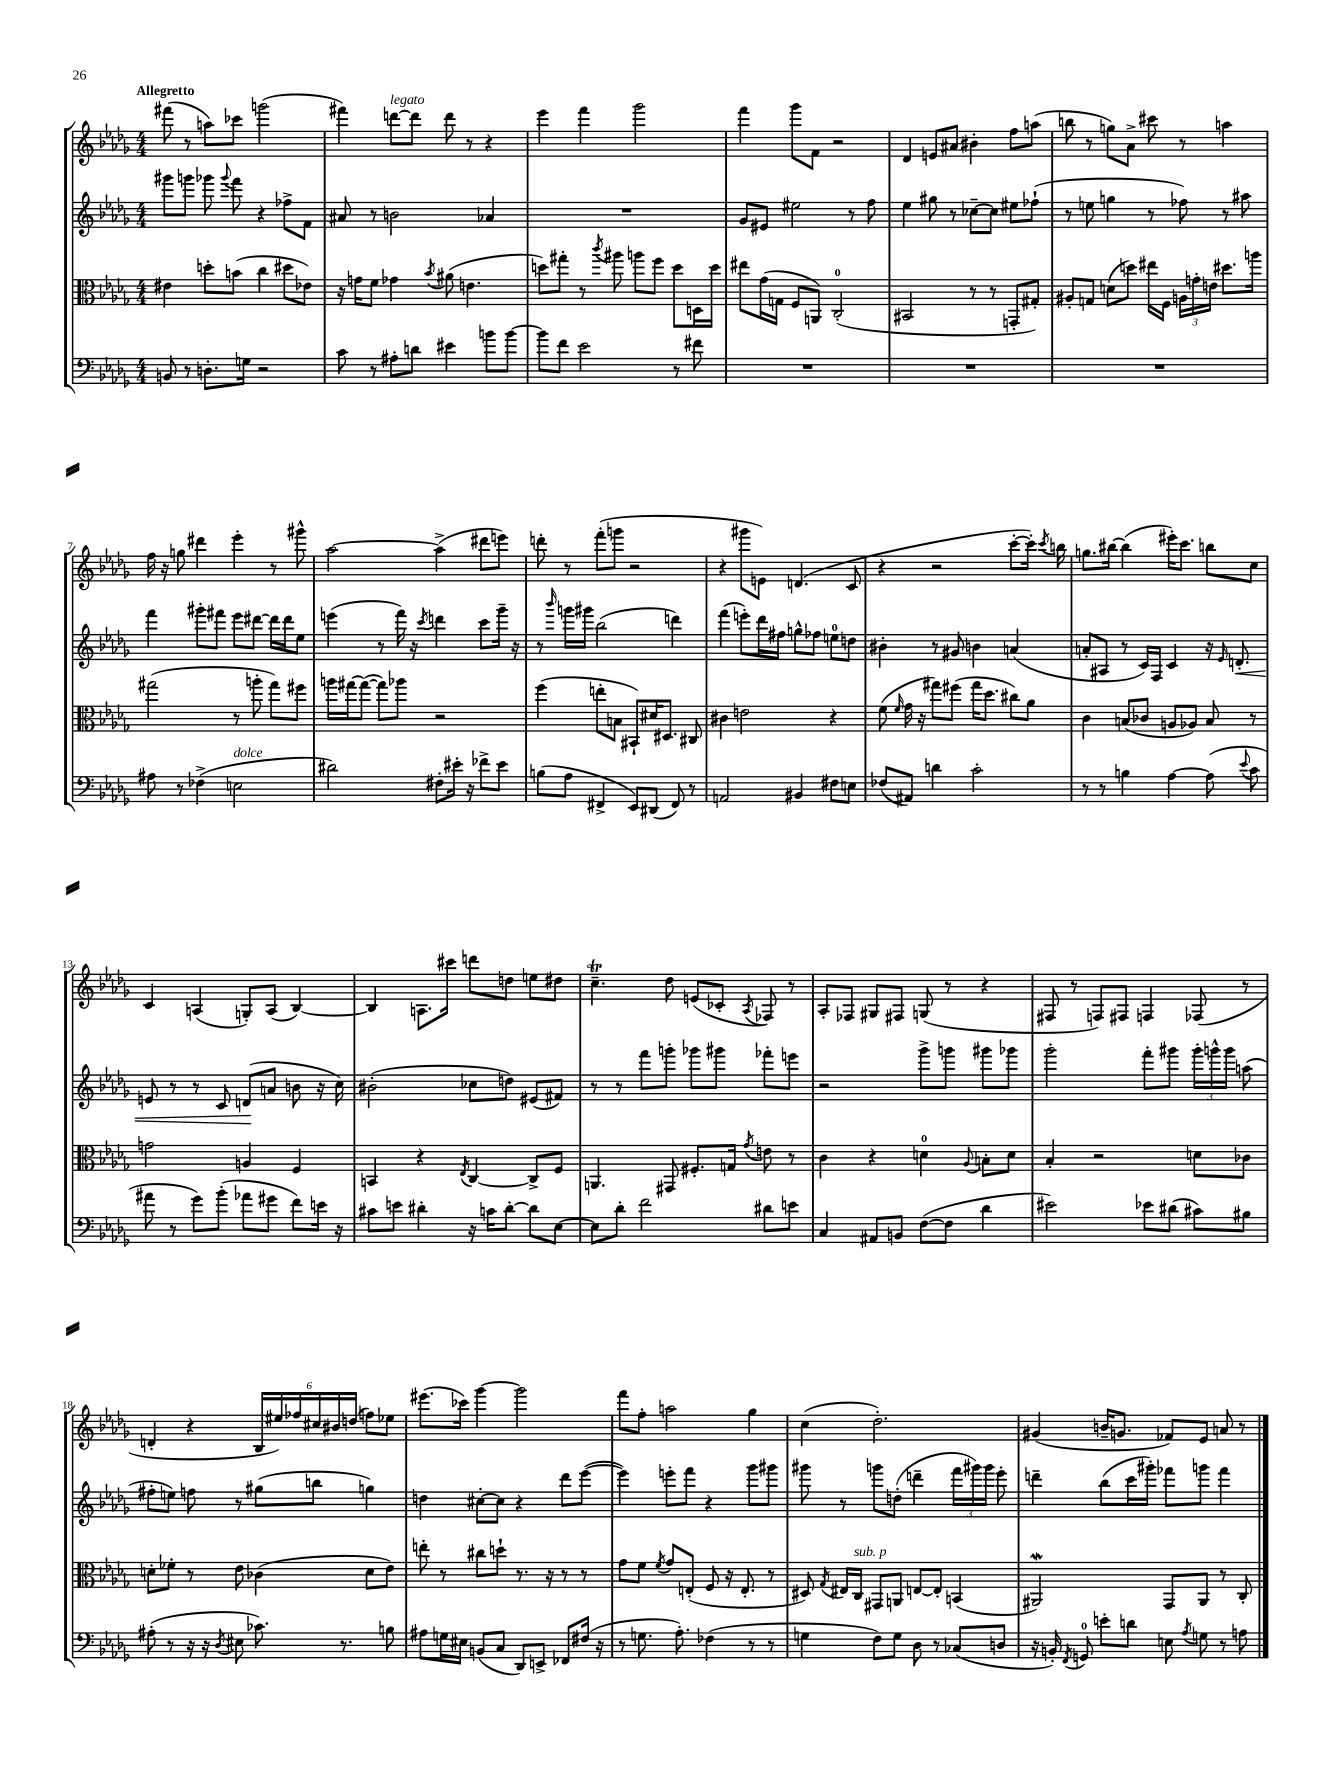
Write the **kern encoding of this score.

**kern	**kern	**kern	**kern
*staff4	*staff3	*staff2	*staff1
*clefF4	*clefC3	*clefG2	*clefG2
*k[b-e-a-d-g-]	*k[b-e-a-d-g-]	*k[b-e-a-d-g-]	*k[b-e-a-d-g-]
*M4/4	*M4/4	*M4/4	*M4/4
8BB	4e#	8ggg#	(8fff#
8r	.	8ggg	8r
8.D'	8dd'	8ggg-	8aa)
.	.	8qqggg-	.
.	(8b	8fff	8ccc-
16G	.	.	.
2r	4cc	4r	(2ggg
.	8dd#	8ff-^	.
.	8e-)	8f	.
=	=	=	=
8c	16r	8a#	4fff#)
.	16g	.	.
8r	8f	8r	.
8A#'	4g-	2b	[8ddd
8d	.	.	8ddd]
.	8qb-	.	.
4e#	(8a#	.	8ddd
.	4.e	.	8r
8b	.	4a-	4r
[8b	.	.	.
=	=	=	=
8b]	8dd)	1r	4eee-
8f	8gg#'	.	.
2e-	8r	.	4fff
.	8qccc	.	.
.	8aa#	.	.
.	8aa	.	2ggg-
.	8ff	.	.
8r	8dd	.	.
8f#	16D	.	.
.	16dd	.	.
=	=	=	=
1r	8ee#	8g-	4fff
.	(16g-	8e#	.
.	16G	.	.
.	8F	2ee#	8ggg-
.	8AA)	.	8f
.	(2C'	.	2r
.	.	8r	.
.	.	8ff	.
=	=	=	=
1r	2BB#	4ee-	4d-
.	.	8gg#	8e
.	.	8r	8a#
.	8r	[8cc-~	4b#'
.	8r	8cc-]	.
.	8GG'	8ee#	8ff
.	8G#')	(8ff-`	(8aa
=	=	=	=
1r	8A#'	8r	8bb
.	8G	8ee	8r
.	(8d	4gg	8gg)
.	8dd)	.	8a-^
.	16ee#	8r	8ccc#
.	16F	.	.
.	24A	8ff-)	8r
.	24g'	.	.
.	24e	.	.
.	8.dd#	8r	4aa
.	.	8aa#	.
.	16aa	.	.
=	=	=	=
8A#	(2gg#	4fff	16ff
.	.	.	16r
8r	.	.	8gg
(4F-^	.	8ggg#'	4ddd#
.	.	8fff#	.
2E	8r	8eee-	4eee-'
.	8aa'	[8ddd#	.
.	8gg#)	16ddd#]	8r
.	.	16ddd#	.
.	8ff#	8ee-	8ggg#^^
=	=	=	=
2d#)	16aa	(4eee	[2aa-
.	[16gg#	.	.
.	(8gg#_	.	.
.	8gg#])	8r	.
.	8aa-	16fff)	.
.	.	16r	.
.	.	8qccc	.
8F#'	2r	4ddd	(4aa-^]
16e#'	.	.	.
16r	.	.	.
8f-^	.	8ccc	8ddd#
8e#	.	16ggg-~	8eee)
.	.	16r	.
=	=	=	=
(8B	(4ff	8r	8ddd'
.	.	16qqbbb-	.
8A-	.	16ggg	8r
.	.	16ggg#	.
4FF#^	8ee'	(2bb-	(8fff'
.	8B	.	8ggg
8EE-)	8BB#`)	.	2r
(8DD#	16d#	.	.
.	8.D#	.	.
8FF#)	.	4ddd)	.
8r	8C#	.	.
=	=	=	=
2AA	4c#	(4fff	4r
.	2e	8eee')	8ggg#
.	.	16ddd-	8e)
.	.	16ff#	.
4BB#	.	8gg^^	(4.d
.	.	8ff-	.
8F#	4r	8ee	.
8E	.	8dd	8c
=	=	=	=
(8F-	(8f	4b#'	4r
.	16qqf	.	.
8AA#)	16g-	.	.
.	16r	.	.
4d	8gg#)	8r	2r
.	(8ff#	8g#	.
2c'	16gg#	4b	.
.	8.dd-	.	.
.	8cc#)	(4a	[8ccc'
.	8a-	.	16ccc'])
.	.	.	8qccc
.	.	.	16bb
=	=	=	=
8r	4c	8a'	8.gg
8r	.	8A#	.
.	.	.	[16bb#
4B	(8B	8r	(4bb#]
.	8c-	16c)	.
.	.	16F	.
[4A-	8A	4c	16eee#')
.	.	.	8.ccc
.	8A-)	.	.
(8A-]	8B	16r	8bb
.	.	16qqe-	.
.	.	8.d'	.
8qqe-	.	.	.
8c	8r	.	8cc
=	=	=	=
8a#	2g	8e	4c
8r	.	8r	.
8g-)	.	8r	(4A
(8b-'	.	8c	.
8a-	4A	(8d	8G')
8g#	.	8a	(8A
8f)	4F	8b	[4B-)
16e	.	16r	.
16r	.	16cc)	.
=	=	=	=
8c#	4BB	(2b#'	4B-]
8e	.	.	.
4d#'	4r	.	8.A
.	.	.	16ccc#
.	8qE-	.	.
16r	[4C	8cc-	8ddd
16c	.	.	.
[8d#'	.	8dd)	8dd
8d#]	8C^]	(8e#	8ee
[8E-	8F	8f#)	8dd#
=	=	=	=
8E-]	4.AA	8r	4.cc~
8d-'	.	8r	.
2f	.	8fff	.
.	8GG#	8ggg'	8dd-
.	8.F#'	8ggg-	(8e
.	.	8ggg#	8c-'
.	16G	.	.
.	8qg-	.	8qA-
8d#	8e	8fff-'	8F-)
8e	8r	8eee	8r
=	=	=	=
4C	4c	2r	8A-'
.	.	.	8F-
8AA#	4r	.	8G#
8BB	.	.	8F#
([8F	4d	8ggg-^	(8G
8F]	.	8ggg	8r
.	8qqA-	.	.
4d-	8B'	8ggg#	4r
.	8d	8ggg-	.
=	=	=	=
2e#)	4B-'	2ggg-'	8F#
.	.	.	8r
.	2r	.	8F)
.	.	.	8F#
8e-	.	8fff'	4F
(8d#	.	8ggg#	.
8c#)	8d	24ggg#'	(8F-
.	.	24ggg^^	.
.	.	24ggg	.
8B#	8c-	(8aa	8r
=	=	=	=
(8A#'	8d'	8ff#'	4d'
8r	8f-'	8ee)	.
16r	8r	8ff	4r
16r	.	.	.
8qD-	.	.	.
8E#	8e-	8r	.
8.c-)	(4c-	(8gg#	24B-
.	.	.	24ee#)
.	.	.	24ff-
.	.	8bb	24cc#
.	.	.	24b#
8.r	.	.	.
.	.	.	(24dd
.	8d	4gg)	8ff)
8B	8e-)	.	8ee-
=	=	=	=
8A#	8ee'	4dd	(8.eee#
16G	8r	.	.
16E#	.	.	16ccc-)
(8BB	8cc#	[8cc#'	[4ggg-
8C	8dd`	8cc#]	.
8DD-)	8.r	4r	2ggg-]
8EE^	.	.	.
.	16r	.	.
8FF-	8r	8ddd-	.
(16F#	8r	([8eee-	.
16r	.	.	.
=	=	=	=
8r	8g-	4eee-])	8fff
8.G	8f	.	8ff'
.	8qf	.	.
.	8g-	8eee'	2aa
8.A-')	.	.	.
.	(8E'	8fff	.
(4F-	8F	4r	.
.	16r	.	.
.	8.E'	.	.
8r	.	8ggg-	4gg-
8r	8r	8ggg#	.
=	=	=	=
4G	8D#)	8ggg#	(4cc
.	8qG-	.	.
.	16E#	8r	.
.	16C	.	.
8F)	8GG#	8ggg	2.dd-')
8G	8AA	(8dd'	.
8D-	[8E	4ddd~	.
8r	8E']	.	.
(8C-	(4BB	24fff	.
.	.	24ggg#)	.
.	.	24ggg#	.
8D	.	8eee-'	.
=	=	=	=
16r	2AA#)	4ddd~	(4g#
16BB')	.	.	.
8qFF	.	.	.
8GG	.	.	.
8e'	.	(8bb-	16b~
.	.	.	8.g
8d	.	16ccc	.
.	.	16ggg#')	.
8E	8GG-	8fff-	8f-)
8qA-	.	.	.
8G	8AA#	8ggg	8e-
8r	8r	4fff-	8a
8A	8C'	.	8r
==	==	==	==
*-	*-	*-	*-
